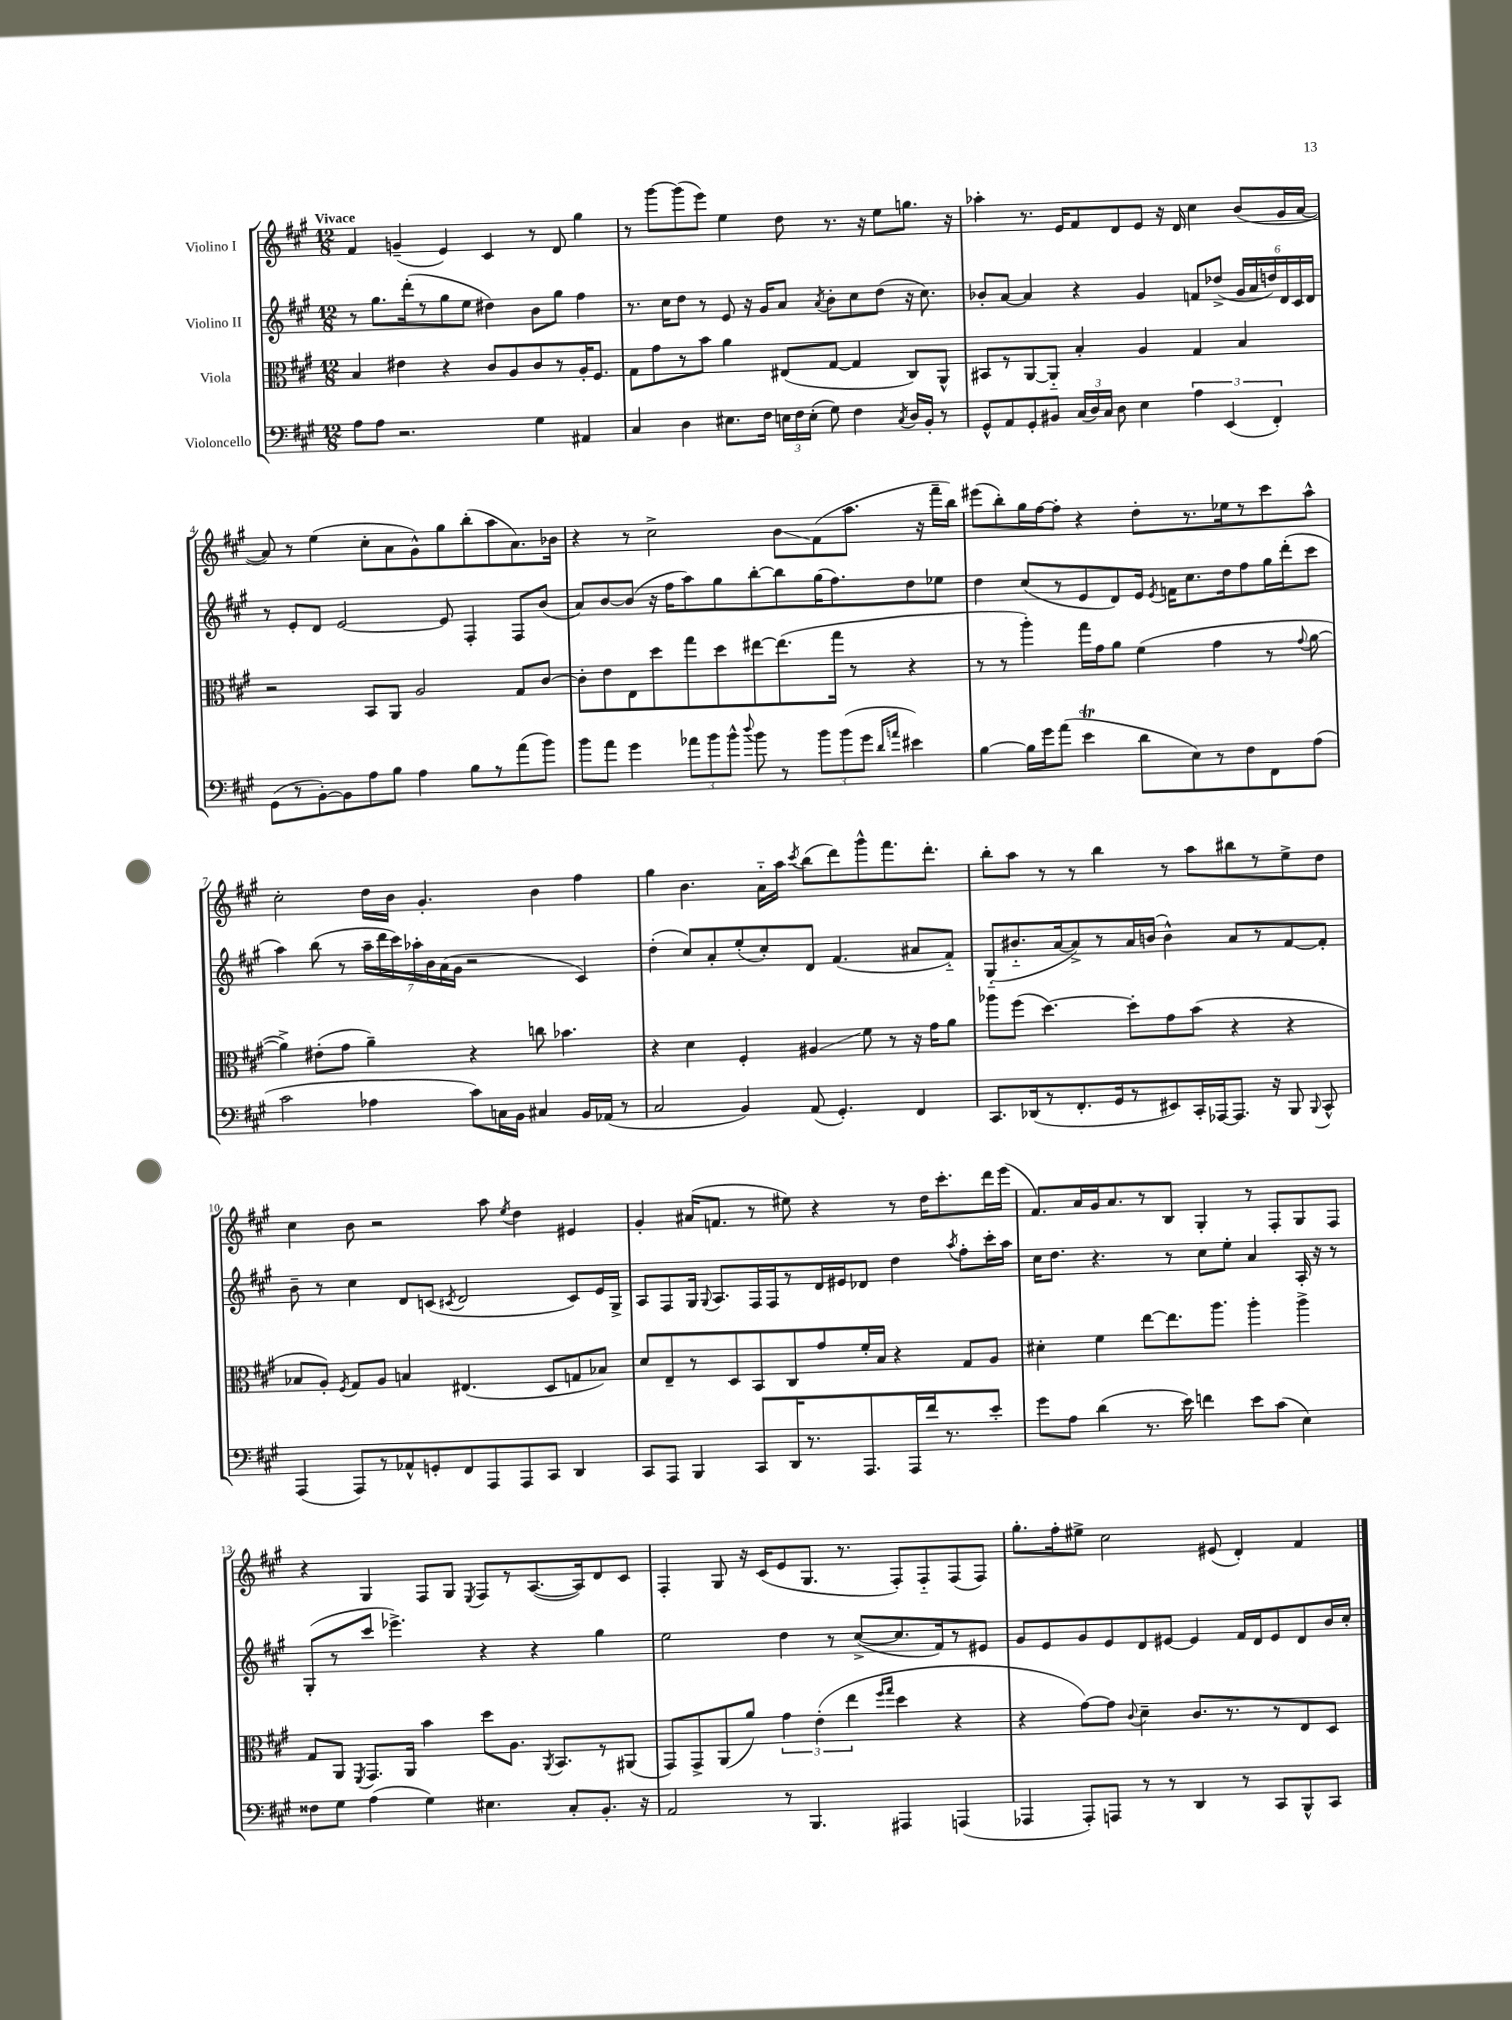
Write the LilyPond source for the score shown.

<<
\new StaffGroup <<
\new Staff = "s0" \with { instrumentName = "Violino I" } {
    \clef treble \key a \major \numericTimeSignature \time 12/8 \tempo "Vivace"
    \autoBeamOff fis'4 g'4--( e'4) cis'4 r8 d'8 gis''4 |
    r8 gis'''8[~ gis'''8( e'''8]) e''4 d''8 r8. r16 e''8[ g''8.] r16 |
    aes''4-. r8. e'16[ fis'8 d'8 e'8] r16 d'16 cis''4 b'8[( gis'16 a'16]~ |
    a'8) r8 e''4( cis''8[-. a'8 gis'8-^) gis''8 b''8-.( a''8 a'8.) bes'16] |
    r4 r8 cis''2-> b'8[\glissando fis'8( a''8.] r16 fis'''16[-- b''16]) |
    eis'''8[( b''8-.) gis''16 fis''16~ fis''8]-. r4 d''8[-. r8. ees''16 r8 cis'''8 a''8]-^ |
    cis''2-. d''16[ b'16] gis'4.-. b'4 fis''4 |
    gis''4 b'4. a'16[-_ a''16] \acciaccatura { cis'''8 } b''8[( d'''8) gis'''8-^ fis'''8. d'''8.]-. |
    b''8[-. a''8] r8 r8 b''4 r8 a''8[ bis''8 r8 e''8-> d''8] |
    cis''4 b'8 r2 a''8 \acciaccatura { e''8 } d''4 eis'4 |
    gis'4-. ais'16[( f'8.] r8 eis''8) r4 r8 d''16[ cis'''8.-. d'''16 e'''16]( |
    fis'8.[) a'16 gis'16 a'8. r8 b8] gis4-. r8 fis8[-. gis8 fis8] |
    r4 gis4 fis8[ gis8] \acciaccatura { e8 } fis8[ r8 a8.~( a16) d'8 cis'8] |
    fis4-. gis8 r16 cis'16[( e'8 gis8.] r8. fis8[-.) fis8-_ fis8( fis8]) |
    gis''8.[-. fis''16-. eis''8]-> cis''2 eis'8( d'4-.) fis'4 \bar "|." |
}
\new Staff = "s1" \with { instrumentName = "Violino II" } {
    \clef treble \key a \major \numericTimeSignature \time 12/8
    \autoBeamOff r8 gis''8.[ d'''16-.( r8 gis''8 e''8] dis''4) b'8[ gis''8] fis''4 |
    r8. cis''16[ d''8] r8 e'8 r16 gis'16[ a'8] \acciaccatura { a'8 } b'8[-. cis''8 d''8]( r16 cis''8.) |
    bes'8[-. a'8]~ a'4 r4 gis'4 f'8[ des''8]->( \tuplet 6/4 { gis'16[ a'16 d''16) d'16 cis'16 d'16] } |
    r8 e'8[-. d'8] e'2~ e'8 fis4-. fis8[ b'8]( |
    a'8[) b'8~ b'8]( r16 fis''16[ a''8) gis''8 b''8~-. b''8 gis''16( fis''8.) d''8 ees''8] |
    d''4 cis''8[( r8 e'8 d'8) e'16] \acciaccatura { e'8 } f'16[ cis''8. d''16 fis''8 gis''16 d'''16-.( cis'''8] |
    a''4) b''8( r8 \tuplet 7/4 { a''16[-- d'''16 cis'''16) aes''16-. b'16 a'16( gis'16] } r2 cis'4) |
    d''4-.( cis''8[) a'8-. e''8-.( cis''8-.) d'8] fis'4.( ais'8[ fis'8]-_) |
    gis8[-_( bis'8.-_ a'16~ a'8->) r8 a'16 b'16]( b'4-^) a'8[ r8 fis'8~ fis'8]-. |
    b'8-- r8 cis''4 d'8[ c'8]( \acciaccatura { cis'8 } d'2 cis'8[) e'16 gis16]-> |
    a8[ fis8 gis16] \appoggiatura { gis8 } a8.[ fis16 fis16 r8 d'16 eis'16 des'8] d''4 \acciaccatura { a''8 } fis''8[-. cis'''16-. a''16] |
    cis''16[ d''8.] r4. r8 cis''8[ e''8]-. a'4 a16-. r16 r8 |
    gis8[-.( r8 cis'''8] ees'''4.->) r4 r4 gis''4 |
    e''2 d''4 r8 cis''8[~->( cis''8. fis'16) r8 eis'8] |
    gis'8[ e'8 gis'8 e'8 d'8 eis'8]~ eis'4 fis'16[ d'16 eis'8 d'8 b'16 cis''16]-. \bar "|." |
}
\new Staff = "s2" \with { instrumentName = "Viola" } {
    \clef alto \key a \major \numericTimeSignature \time 12/8
    \autoBeamOff b4 eis'4 r4 cis'8[ a8 cis'8 r8 a16-. fis8.] |
    gis8[ gis'8 r8 b'8] a'4 eis8[( gis8]~ gis4 cis8[) a,8]-^ |
    bis,8[ r8 a,8~ a,8]-_ b4-. a4 gis4 b4 |
    r2 b,8[ a,8] a2 gis8[ cis'8]~ |
    cis'8[-. e'8 e8 d''8 gis''8 d''8 eis''8~ eis''8.( gis''16] r8 r4 |
    r8 r8 a''4-.) gis''16[ gis'16 a'8] fis'4( gis'4 r8 \appoggiatura { gis'8 } a'8~ |
    a'4->) eis'8[-.( gis'8] a'4--) r4 c''8 bes'4. |
    r4 d'4 fis4-. ais4\glissando fis'8 r8 r16 gis'16[ a'8] |
    aes''8[ fis''8]( d''4.~) d''8[-. gis'8 b'8]( r4 r4 |
    bes8[ a8]-.) \acciaccatura { fis8 } gis8[ a8] b4 eis4.( d8[ g8 bes8]) |
    d'8[ e8-- r8 d8 b,8 cis8 gis'8 fis'16-. b16] r4 gis8[ a8] |
    dis'4-. fis'4 e''8[~ e''8. a''8.] a''4-. a''4-> |
    gis8[ a,8] \acciaccatura { fis,8 } gis,8.[ a,16] b'4 d''8[ a8.] \acciaccatura { a,8 } b,8.[ r8 ais,8]( |
    gis,8[) gis,8-> a,8( a'8]) \tuplet 3/2 { gis'4 e'4-.( e''4 } \grace { fis''16[ gis''16] } d''4 r4 |
    r4 gis'8[~) gis'8] \appoggiatura { cis'8 } d'4-- cis'8.[ r8. r8 e8 d8] \bar "|." |
}
\new Staff = "s3" \with { instrumentName = "Violoncello" } {
    \clef bass \key a \major \numericTimeSignature \time 12/8
    \autoBeamOff a8[ a8] r2. gis4 ais,4 |
    cis4 d4 eis8.[ fis16] \tuplet 3/2 { e16[ fis16 e16]-.( } gis8) fis4 \acciaccatura { cis8 } d16[ b,16]-. r8 |
    gis,8[-^ a,8 gis,8-. bis,8] \tuplet 3/2 { cis16[( d16) cis16] } d8 e4 \tuplet 3/2 { a4 e,4( fis,4-.) } |
    gis,8[( r8 b,8~-.) b,8 a8 b8] a4 b8[ r8 a'8( b'8]) |
    b'8[ a'8] gis'4 \tuplet 3/2 { aes'8[ b'8 b'8]-^ } \appoggiatura { d''8 } b'8 r8 \tuplet 3/2 { b'8[ b'8( gis'8] } \grace { d'16[ a'16] } eis'4) |
    b4~ b16[ gis'16 a'8]( e'4\trill d'8[ e8) r8 fis8 fis,8 a8]( |
    cis'2 aes4 cis'8[) c16 b,16] cis4 b,16[ aes,16]( r8 |
    cis2 b,4) a,8( gis,4.-.) fis,4 |
    cis,8.[ des,16( r8 fis,8.-. gis,16 r8 eis,8) cis,16-. aes,,16~ aes,,8.] r16 b,,8 \appoggiatura { b,,8 } cis,8-^ |
    a,,4( a,,8[) r8 aes,8-^ g,8-. fis,8 a,,8 a,,8 cis,8] d,4 |
    cis,8[ a,,8] b,,4 cis,8[ d,16 r8. a,,8. a,,16 fis'16 r8. e'8]-. |
    gis'8[ a8] d'4( r8. e'16) f'4 e'8[ cis'8]( e4) |
    fisis8[ gis8] a4( gis4) eis4. cis8[-. b,8.]-. r16 |
    a,2 r8 b,,4. ais,,4 a,,4( |
    aes,,4 aes,,8[-.) a,,8] r8 r8 d,4 r8 cis,8[ b,,8-^ cis,8] \bar "|." |
}
>>
>>
